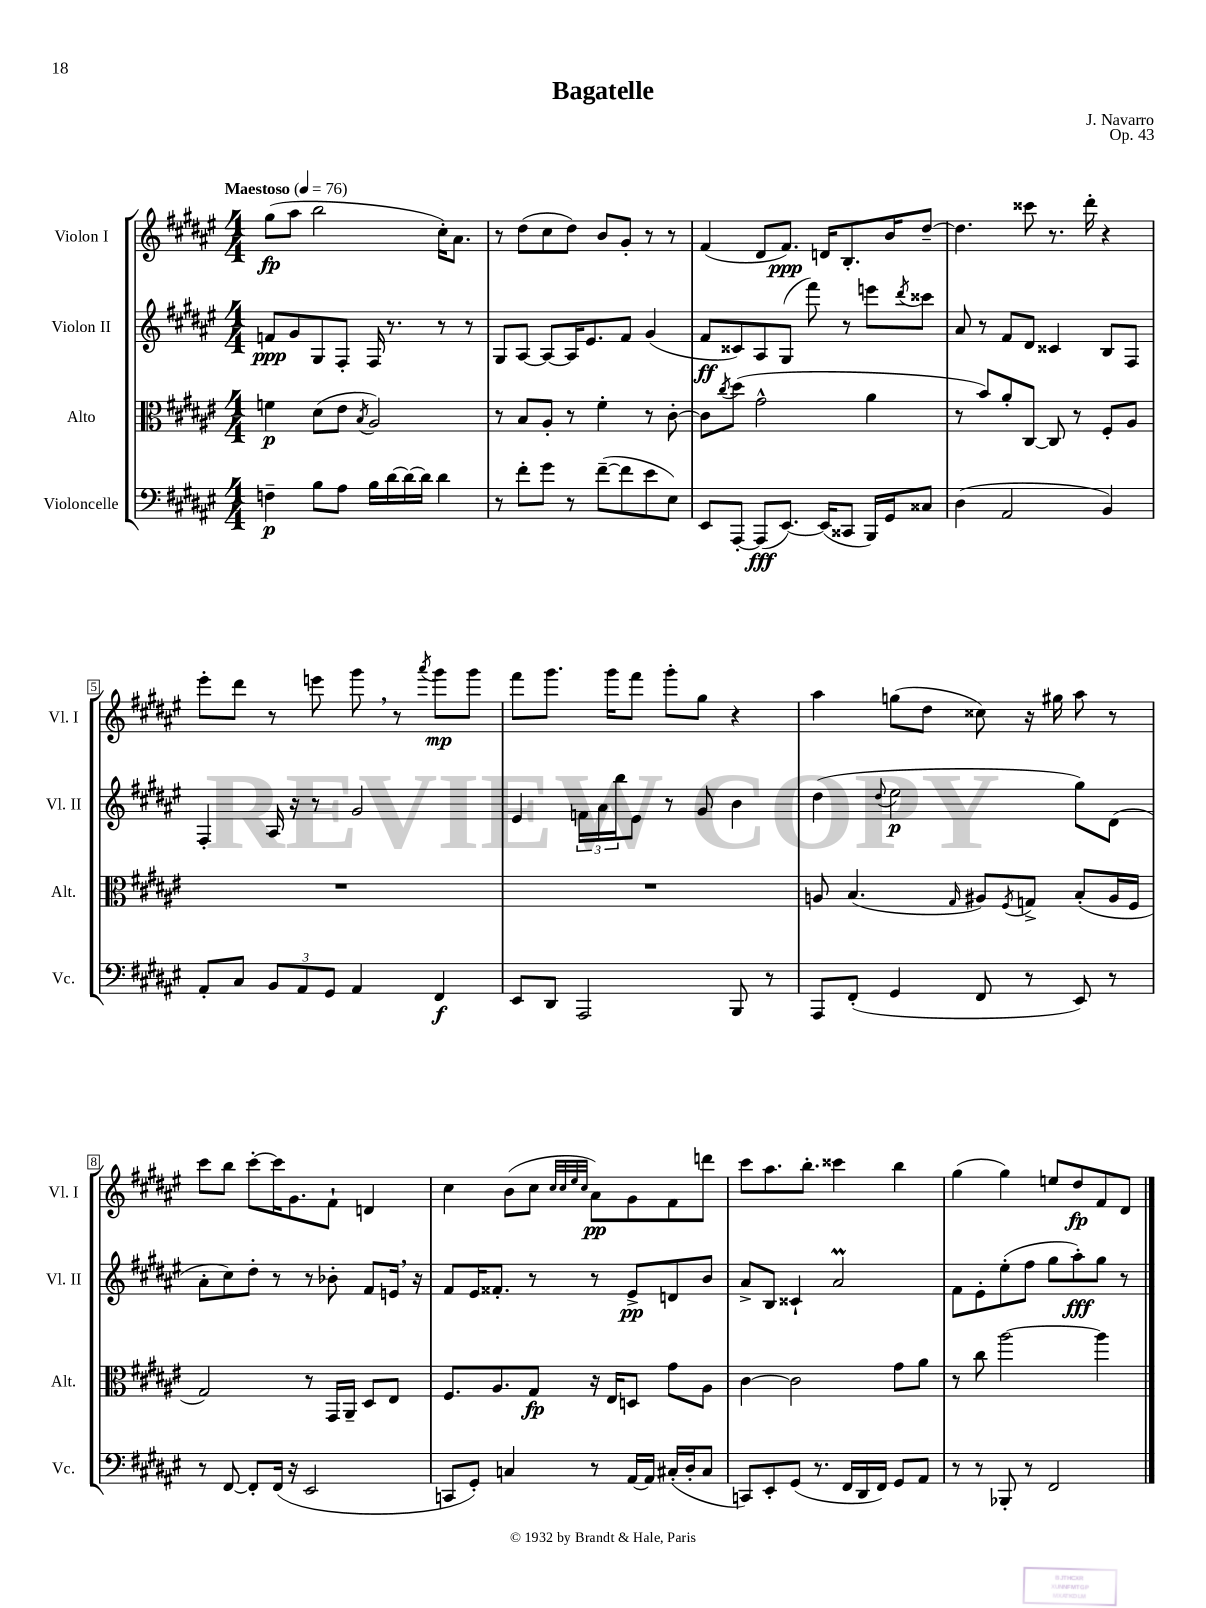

**kern	**kern	**kern	**kern
*staff4	*staff3	*staff2	*staff1
*clefF4	*clefC3	*clefG2	*clefG2
*k[f#c#g#d#a#e#]	*k[f#c#g#d#a#e#]	*k[f#c#g#d#a#e#]	*k[f#c#g#d#a#e#]
*M4/4	*M4/4	*M4/4	*M4/4
*MM76	*MM76	*MM76	*MM76
4F~	4f	8f	(8gg#
.	.	8g#	8aa#
8B	(8d#	8G#	2bb
8A#	8e#	8F#'	.
.	8qB	.	.
16B	2A#)	16F#	.
[16d#	.	8.r	.
16d#_	.	.	.
16d#]	.	.	.
4d#	.	8r	16cc#')
.	.	.	8.a#
.	.	8r	.
=	=	=	=
8r	8r	8G#	8r
8f#'	8B	[8A#	(8dd#
8g#	8A#'	8A#_	8cc#
8r	8r	16A#]	8dd#)
.	.	8.e#	.
([8f#~	4f#'	.	8b
8f#]	.	8f#	8g#'
8e#	8r	(4g#	8r
8E#)	[8c#'	.	8r
=	=	=	=
8EE#	8c#]	8f#	(4f#
.	8qcc#	.	.
[8AAA#'	(8dd#	8c##)	.
(8AAA#]	2g#^^	8A#	8d#
[8.EE#)	.	(8G#	8.f#)
.	.	8fff#)	.
(16EE#]	.	.	16d
8CC##	.	8r	8.B'
16BBB)	4a#	8eee	.
16GG#	.	.	16b
.	.	8qddd#	.
8C##	.	8ccc##	[8dd#~
=	=	=	=
(4D#	8r	8a#	4.dd#]
.	8b)	8r	.
2AA#	8a#'	8f#	.
.	[8C#	8d#	8ccc##
.	8C#]	4c##	8.r
.	8r	.	.
.	.	.	16ddd#'
4BB)	8F#'	8B	4r
.	8A#	8F#	.
=	=	=	=
8AA#'	1r	4F#'	8eee#'
8C#	.	.	8ddd#
12BB	.	16A#	8r
.	.	16r	.
12AA#	.	.	.
.	.	8r	8eee
12GG#	.	.	.
4AA#	.	2g#	8ggg#
.	.	.	8r
.	.	.	8qaaa#
4FF#	.	.	8ggg#
.	.	.	8ggg#
=	=	=	=
8EE#	1r	4e#	8fff#
8DD#	.	.	8.ggg#
2AAA#	.	24f	.
.	.	24a#	.
.	.	.	16ggg#
.	.	24bb	.
.	.	8e#	8fff#
.	.	8r	8ggg#'
.	.	8g#	8gg#
8BBB	.	4b	4r
8r	.	.	.
=	=	=	=
8AAA#	8A	(4dd#	4aa#
(8FF#'	(4.B	.	.
.	.	8qqdd#	.
4GG#	.	2ee#	(8gg
.	.	.	8dd#
.	16qqG#	.	.
8FF#	8A#)	.	8cc##)
.	8qF#	.	.
8r	8G^	.	16r
.	.	.	16gg#
8EE#)	(8B'	8gg#)	8aa#
8r	16A#	(8d#	8r
.	16F#	.	.
=	=	=	=
8r	2G#)	8a#'	8ccc#
[8FF#	.	8cc#)	8bb
8FF#']	.	8dd#'	[8ccc#'
(16FF#	.	8r	16ccc#]
16r	.	.	8.g#
2EE#	8r	8r	.
.	16GG#	8b-'	8f#`
.	16AA#~	.	.
.	8D#	8f#	4d
.	8E#	16e	.
.	.	16r	.
=	=	=	=
8CC	8.F#	8f#	4cc#
8GG#')	.	16e#	.
.	8.A#	8.f##'	.
4C	.	.	(8b
.	8G#	8r	8cc#
.	.	.	32qqcc#
.	.	.	32qqcc#
.	.	.	32qqee#
.	.	.	32qqcc#
8r	16r	8r	8a#)
.	16E#	.	.
[16AA#	8D	8e#^	8g#
16AA#]	.	.	.
(16C#'	8g#	8d	8f#
16D#'	.	.	.
8C#	8A#	8b	8ddd
=	=	=	=
8CC)	[4c#	8a#^	8ccc#
8EE#'	.	8B	8.aa#
(8GG#	2c#]	4c##`	.
.	.	.	8.bb'
8.r	.	.	.
.	.	2a#	4ccc##
16FF#	.	.	.
16DD#	.	.	.
16FF#)	.	.	.
8GG#	8g#	.	4bb
8AA#	8a#	.	.
=	=	=	=
8r	8r	8f#	(4gg#
8r	8cc#	8e#'	.
8BBB-'	[2aa#	(8ee#'	4gg#)
8r	.	8ff#	.
2FF#	.	8gg#	8ee
.	.	8aa#')	8dd#
.	4aa#]	8gg#	8f#
.	.	8r	8d#
==	==	==	==
*-	*-	*-	*-
